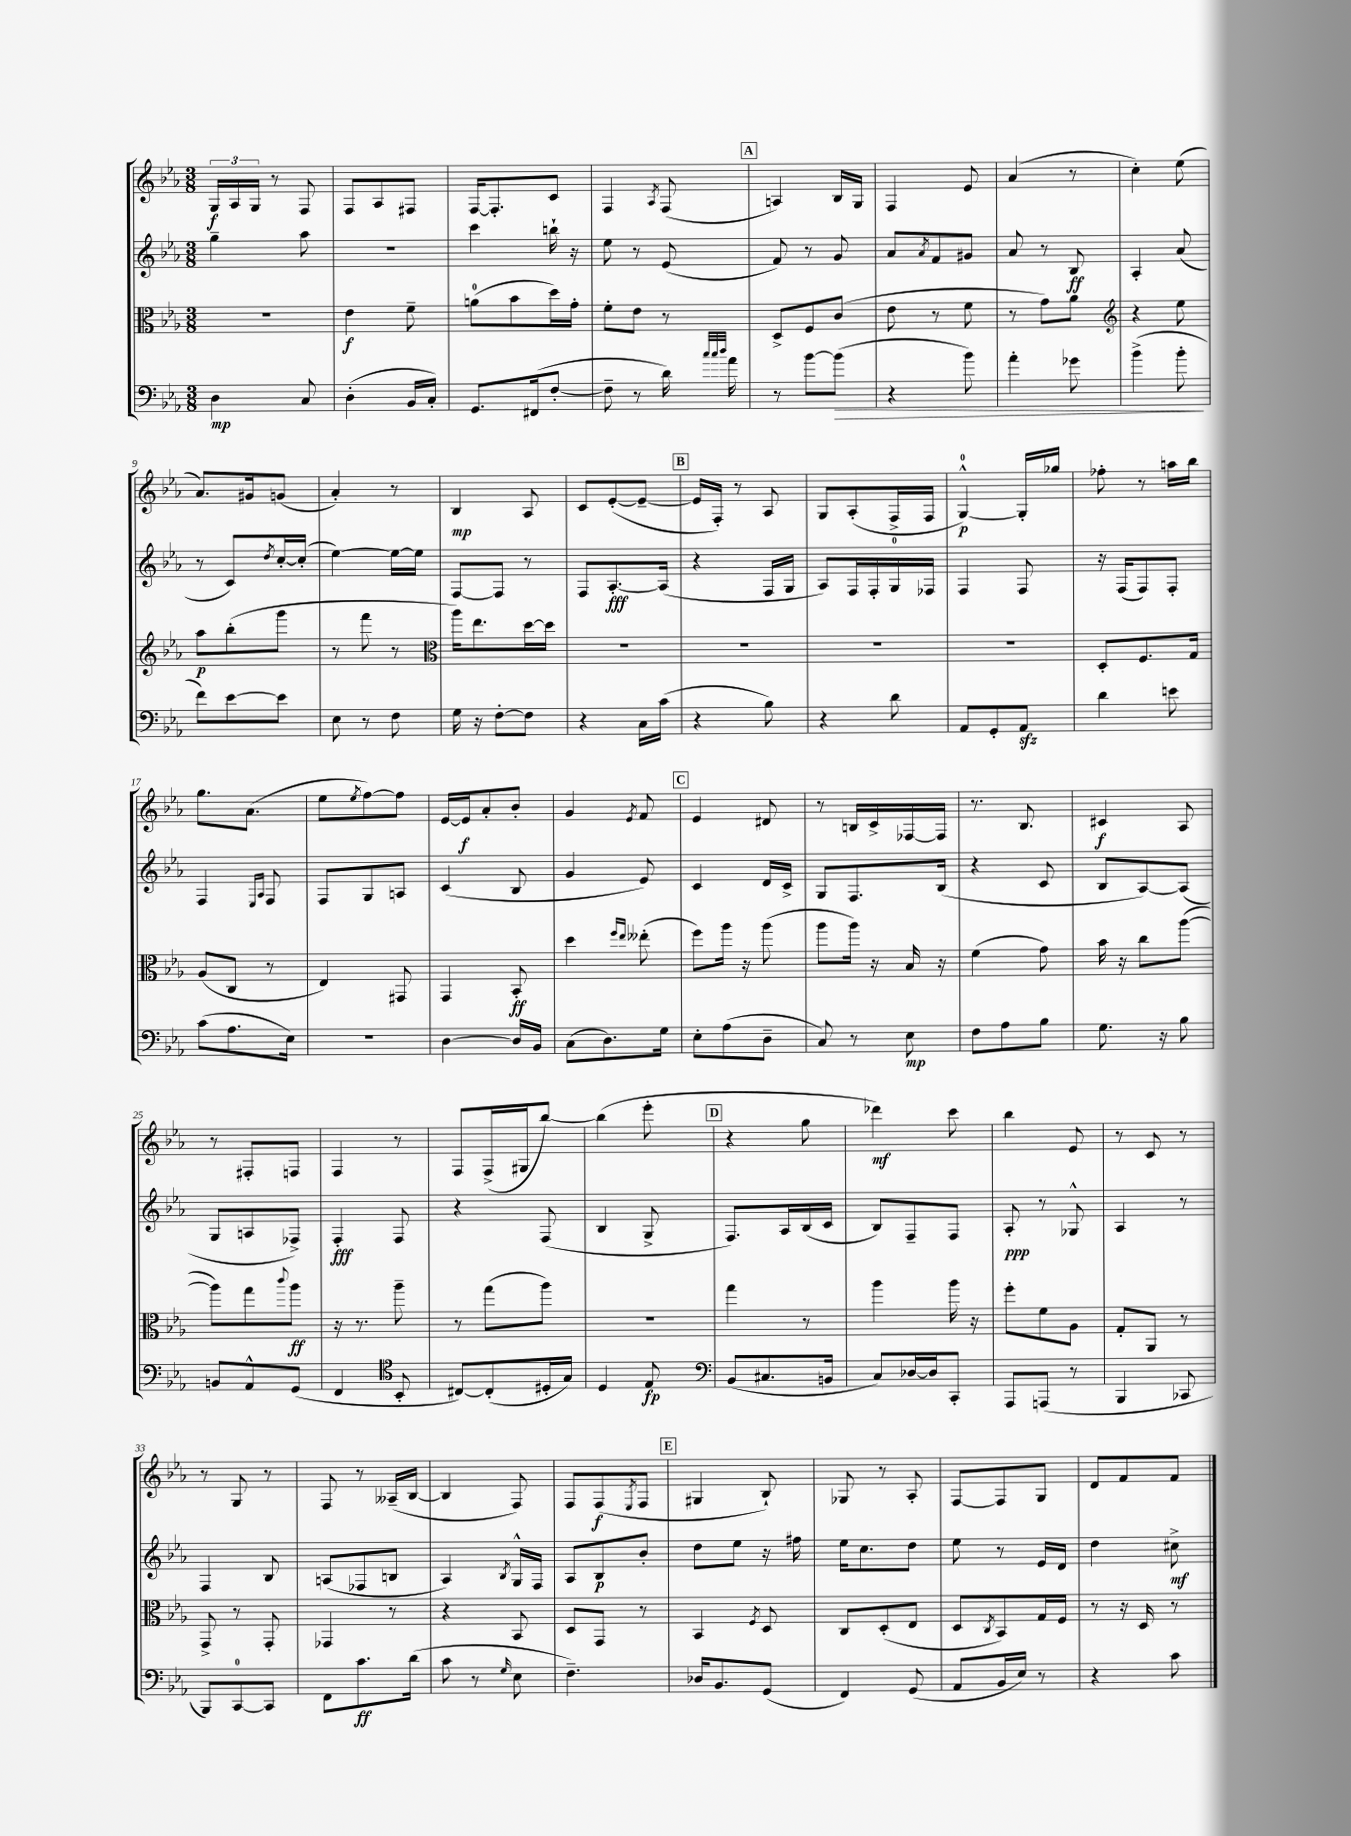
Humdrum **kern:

**kern	**dynam	**kern	**dynam	**kern	**dynam	**kern	**dynam
*part4	*part4	*part3	*part3	*part2	*part2	*part1	*part1
*staff4	*staff4	*staff3	*staff3	*staff2	*staff2	*staff1	*staff1
*clefF4	*	*clefC3	*	*clefG2	*	*clefG2	*
*k[b-e-a-]	*	*k[b-e-a-]	*	*k[b-e-a-]	*	*k[b-e-a-]	*
*M3/8	*	*M3/8	*	*M3/8	*	*M3/8	*
=1	=1	=1	=1	=1	=1	=1	=1
4D\	mp	4.r	.	4gg~\	.	24G/LL	f
.	.	.	.	.	.	24A-/	.
.	.	.	.	.	.	24G/JJ	.
.	.	.	.	.	.	8r	.
8C/	.	.	.	8aa-\	.	8F/	.
=2	=2	=2	=2	=2	=2	=2	=2
(4D'\	.	4e-\	f	4.r	.	8F/L	.
.	.	.	.	.	.	8A-/	.
16BB-/LL	.	8f~\	.	.	.	8F#X/J	.
16C'/JJ)	.	.	.	.	.	.	.
=3	=3	=3	=3	=3	=3	=3	=3
8.GG/L	.	(8an\L	.	4ccc\	.	[16F/KL	.
.	.	.	.	.	.	8.F'/]	.
.	.	8b-\	.	.	.	.	.
(16FF#X/k	.	.	.	.	.	.	.
[8F'/J	.	16dd\L)	.	16bbn`\	.	8c/J	.
.	.	16g'\JJ	.	16r	.	.	.
=4	=4	=4	=4	=4	=4	=4	=4
8F~\]	.	8f'\L	.	8ee-\	.	4F/	.
8r	.	8e-\J	.	8r	.	.	.
.	.	.	.	.	.	8qA-/	.
16d\)	.	8r	.	(8e-/	.	(8F/	.
32qqcc/LLL	.	.	.	.	.	.	.
32qqcc/	.	.	.	.	.	.	.
32qqdd/JJJ	.	.	.	.	.	.	.
16a-\	.	.	.	.	.	.	.
!!LO:REH:place=s1:t=A
=5	=5	=5	=5	=5	=5	=5	=5
8r	.	8D^/L	.	8f/)	.	4An/)	.
[8b-\L	.	8F/	.	8r	.	.	.
!	!LO:HP:b	!	!	!	!	!	!
(8b-\J]	>	(8c/J	.	8g/	.	16B-/LL	.
.	.	.	.	.	.	16G/JJ	.
=6	=6	=6	=6	=6	=6	=6	=6
4r	.	8e-\	.	8a-/L	.	4F/	.
.	.	.	.	8qa-/	.	.	.
.	.	8r	.	8f/	.	.	.
8b-\)	.	8f\	.	8g#X/J	.	8e-/	.
=7	=7	=7	=7	=7	=7	=7	=7
4a-'\	.	8r	.	8a-/	.	(4a-/	.
.	.	8g\L)	.	8r	.	.	.
8g-X\	.	8a-\J	.	8B-/	ff	8r	.
=8	=8	=8	=8	=8	=8	=8	=8
*	*	*clefG2	*	*	*	*	*
(4b-^\	.	4r	.	4A-'/	.	4cc'\)	.
8b-'\	.	8ee-\	.	(8a-/	.	(8ee-\	.
.	]	.	.	.	.	.	.
!!LO:LB:g=z
=9	=9	=9	=9	=9	=9	=9	=9
8f\L)	.	8aa-\L	p	8r	.	8.a-/L)	.
[8e-\	.	(8bb-'\	.	8c/L)	.	.	.
.	.	.	.	.	.	16g#X/k	.
.	.	.	.	8qdd/	.	.	.
8e-\J]	.	8ggg\J	.	[16cc'/L	.	(8gn/J	.
.	.	.	.	(16cc'/JJ]	.	.	.
=10	=10	=10	=10	=10	=10	=10	=10
8E-\	.	8r	.	[4ee-\)	.	4a-'/)	.
8r	.	8fff\	.	.	.	.	.
8F\	.	8r	.	16ee-\LL_	.	8r	.
.	.	.	.	16ee-\JJ]	.	.	.
=11	=11	=11	=11	=11	=11	=11	=11
*	*	*clefC3	*	*	*	*	*
16G\	.	16aa-\KL)	.	[8F/L	.	4B-/	mp
16r	.	8.ee-\	.	.	.	.	.
[8F'\L	.	.	.	8F/J]	.	.	.
8F\J]	.	[16dd\L	.	8r	.	8A-/	.
.	.	16dd\JJ]	.	.	.	.	.
=12	=12	=12	=12	=12	=12	=12	=12
4r	.	4.r	.	8F/L	.	8c/L	.
.	.	.	.	[8.A-'/	fff	([8e-'/	.
16C\LL	.	.	.	.	.	8e-~/J_	.
(16c\JJ	.	.	.	(16A-/Jk]	.	.	.
!!LO:REH:place=s1:t=B
=13	=13	=13	=13	=13	=13	=13	=13
4r	.	4.r	.	4r	.	16e-/LL]	.
.	.	.	.	.	.	16F'/JJ)	.
.	.	.	.	.	.	8r	.
8B-\)	.	.	.	16F/LL	.	8A-/	.
.	.	.	.	16G/JJ	.	.	.
=14	=14	=14	=14	=14	=14	=14	=14
4r	.	4.r	.	8A-/L)	.	8G/L	.
.	.	.	.	16F/L	.	(8A-'/	.
.	.	.	.	16F'/	.	.	.
8d\	.	.	.	16G/	.	16F^/L	.
.	.	.	.	16F-X/JJ	.	16F/JJ	.
=15	=15	=15	=15	=15	=15	=15	=15
8AA-/L	.	4.r	.	4F/	.	[4G^^/)	p
8GG'/	.	.	.	.	.	.	.
8AA-zz/J	.	.	.	8F/	.	16G'/LL]	.
.	.	.	.	.	.	16gg-X/JJ	.
=16	=16	=16	=16	=16	=16	=16	=16
4d\	.	8D'/L	.	16r	.	8ff-X'\	.
.	.	.	.	(16F/KL	.	.	.
.	.	8.F/	.	8F/)	.	8r	.
8en\	.	.	.	8F'/J	.	16aan\LL	.
.	.	16G/Jk	.	.	.	16bb-\JJ	.
!!LO:LB:g=z
=17	=17	=17	=17	=17	=17	=17	=17
(8c\L	.	(8A-/L	.	4F/	.	8.gg\L	.
8.A-\	.	8C/J	.	.	.	.	.
.	.	.	.	.	.	(8.a-\J	.
.	.	.	.	16qqE-/LL	.	.	.
.	.	.	.	16qqA-/JJ	.	.	.
.	.	8r	.	8F/	.	.	.
16E-\Jk)	.	.	.	.	.	.	.
=18	=18	=18	=18	=18	=18	=18	=18
4.r	.	4E-/)	.	8F/L	.	8ee-\L	.
.	.	.	.	.	.	8qee-/	.
.	.	.	.	8G/	.	[8ff\)	.
.	.	8GG#X/	.	8An/J	.	8ff\J]	.
=19	=19	=19	=19	=19	=19	=19	=19
[4D\	.	4GG/	.	(4c/	.	[16e-/LL	.
.	.	.	.	.	.	16e-/J]	f
.	.	.	.	.	.	8a-'/	.
16D/LL]	.	8BB-'/	ff	8B-/	.	8b-'/J	.
16BB-/JJ	.	.	.	.	.	.	.
=20	=20	=20	=20	=20	=20	=20	=20
(8C\L	.	4dd\	.	4g/	.	4g/	.
8.D\)	.	.	.	.	.	.	.
.	.	16qqff/LL	.	.	.	.	.
.	.	16qqee-/JJ	.	.	.	8qe-/	.
.	.	(8ee--X'\	.	8e-/)	.	8f/	.
16G\Jk	.	.	.	.	.	.	.
!!LO:REH:place=s1:t=C
=21	=21	=21	=21	=21	=21	=21	=21
8E-'\L	.	8ff\L)	.	4c/	.	4e-/	.
(8A-\	.	16aa-\Jk	.	.	.	.	.
.	.	16r	.	.	.	.	.
8D~\J	.	(8aa-\	.	16d/LL	.	8d#X/	.
.	.	.	.	16c^/JJ	.	.	.
=22	=22	=22	=22	=22	=22	=22	=22
8C/)	.	8aa-\L	.	8G/L	.	8r	.
8r	.	16aa-\Jk)	.	8.F/	.	16Bn/LL	.
.	.	16r	.	.	.	16c^/	.
8E-\	mp	16B-/	.	.	.	[16F-X/	.
.	.	16r	.	(16B-/Jk	.	16F-/JJ]	.
=23	=23	=23	=23	=23	=23	=23	=23
8F\L	.	(4f\	.	4r	.	8.r	.
8A-\	.	.	.	.	.	.	.
.	.	.	.	.	.	8.B-/	.
8B-\J	.	8g\)	.	8c/	.	.	.
=24	=24	=24	=24	=24	=24	=24	=24
8.G\	.	16b-\	.	8B-/L	.	4c#X/	f
.	.	16r	.	.	.	.	.
.	.	8cc\L	.	[8A-/)	.	.	.
16r	.	.	.	.	.	.	.
8B-\	.	([8aa-\J	.	(8A-/J]	.	8A-/	.
!!LO:LB:g=z
=25	=25	=25	=25	=25	=25	=25	=25
8BBn/L	.	8aa-\L])	.	8G/L	.	8r	.
8AA-^^/	.	8gg\	.	8An/	.	8F#X'/L	.
.	.	8qqccc/	.	.	.	.	.
(8GG/J	.	8aa-\J	ff	8F-X^/J)	.	8Fn/J	.
=26	=26	=26	=26	=26	=26	=26	=26
4FF/	.	16r	.	4F'/	fff	4F/	.
.	.	8.r	.	.	.	.	.
*clefC4	*	*	*	*	*	*	*
8BB-'/	.	8aa-~\	.	8F/	.	8r	.
=27	=27	=27	=27	=27	=27	=27	=27
[8C#X/L)	.	8r	.	4r	.	8F/L	.
(8C#'/]	.	(8gg\L	.	.	.	(16F^/L	.
.	.	.	.	.	.	16G#X/J	.
16D#X'/L	.	8aa-\J)	.	(8F/	.	[8bb-/J)	.
16G/JJ)	.	.	.	.	.	.	.
=28	=28	=28	=28	=28	=28	=28	=28
4D/	.	4.r	.	4B-/	.	(4bb-\]	.
8E-/	fp	.	.	8G^/	.	8eee-'\	.
!!LO:REH:place=s1:t=D
=29	=29	=29	=29	=29	=29	=29	=29
*clefF4	*	*	*	*	*	*	*
(8BB-/L	.	4gg\	.	8.F/L)	.	4r	.
8.C#X/	.	.	.	.	.	.	.
.	.	.	.	16A-/L	.	.	.
.	.	8r	.	(16B-/	.	8gg\	.
16BBn/Jk	.	.	.	16c/JJ	.	.	.
=30	=30	=30	=30	=30	=30	=30	=30
8C/L)	.	4aa-\	.	8B-/L)	.	4ddd-X\)	mf
[16D-X/L	.	.	.	8F~/	.	.	.
16D-/J]	.	.	.	.	.	.	.
8CC'/J	.	16aa-\	.	8F/J	.	8ccc\	.
.	.	16r	.	.	.	.	.
=31	=31	=31	=31	=31	=31	=31	=31
8AAA-/L	.	8ff'\L	.	8A-'/	ppp	4bb-\	.
(8AAAn/J	.	8f\	.	8r	.	.	.
8r	.	8A-\J	.	8G-X^^/	.	8e-/	.
=32	=32	=32	=32	=32	=32	=32	=32
4BBB-/	.	8G'/L	.	4A-/	.	8r	.
.	.	8AA-/J	.	.	.	8c/	.
8CC-X/	.	8r	.	8r	.	8r	.
!!LO:LB:g=z
=33	=33	=33	=33	=33	=33	=33	=33
8BBB-/L)	.	8GG^/	.	4F/	.	8r	.
[8CC/	.	8r	.	.	.	8G/	.
8CC/J]	.	8GG'/	.	8B-/	.	8r	.
=34	=34	=34	=34	=34	=34	=34	=34
8FF\L	.	4GG-X/	.	(8An/L	.	8F/	.
8.c\	ff	.	.	8F-X/	.	8r	.
.	.	8r	.	8Bn/J	.	(16A--X~/LL	.
(16d\Jk	.	.	.	.	.	[16B-/JJ	.
=35	=35	=35	=35	=35	=35	=35	=35
8c\	.	4r	.	4A-/)	.	4B-/]	.
8r	.	.	.	.	.	.	.
16qqG/	.	.	.	8qB-/	.	.	.
8E-\	.	8BB-/	.	16G^^/LL	.	8F/)	.
.	.	.	.	16F/JJ	.	.	.
=36	=36	=36	=36	=36	=36	=36	=36
4.F~\)	.	8D/L	.	8A-/L	.	8F/L	.
.	.	8GG/J	.	8B-/	p	(8F/	f
.	.	.	.	.	.	8qE-/	.
.	.	8r	.	8b-'/J	.	8F/J	.
!!LO:REH:place=s1:t=E
=37	=37	=37	=37	=37	=37	=37	=37
16D-X/KL	.	4BB-/	.	8dd\L	.	4G#X/	.
8.BB-/	.	.	.	.	.	.	.
.	.	.	.	8ee-\J	.	.	.
.	.	8qF/	.	.	.	.	.
(8GG/J	.	8D/	.	16r	.	8B-`/)	.
.	.	.	.	16ff#X\	.	.	.
=38	=38	=38	=38	=38	=38	=38	=38
4FF/)	.	8C/L	.	16ee-\KL	.	8G-X/	.
.	.	.	.	8.cc\	.	.	.
.	.	(8D'/	.	.	.	8r	.
(8GG/	.	8E-/J	.	8dd\J	.	8A-'/	.
=39	=39	=39	=39	=39	=39	=39	=39
8AA-/L	.	8D/L	.	8ee-\	.	[8F/L	.
.	.	8qC/	.	.	.	.	.
16BB-/L	.	8BB-/)	.	8r	.	8F/]	.
16E-/JJ)	.	.	.	.	.	.	.
8r	.	16G/L	.	16e-/LL	.	8G/J	.
.	.	16F/JJ	.	16d/JJ	.	.	.
=40	=40	=40	=40	=40	=40	=40	=40
4r	.	8r	.	4dd\	.	8d/L	.
.	.	16r	.	.	.	8f/	.
.	.	16D/	.	.	.	.	.
8c\	.	8r	.	8cc#X^\	mf	8f/J	.
==	==	==	==	==	==	==	==
*-	*-	*-	*-	*-	*-	*-	*-
